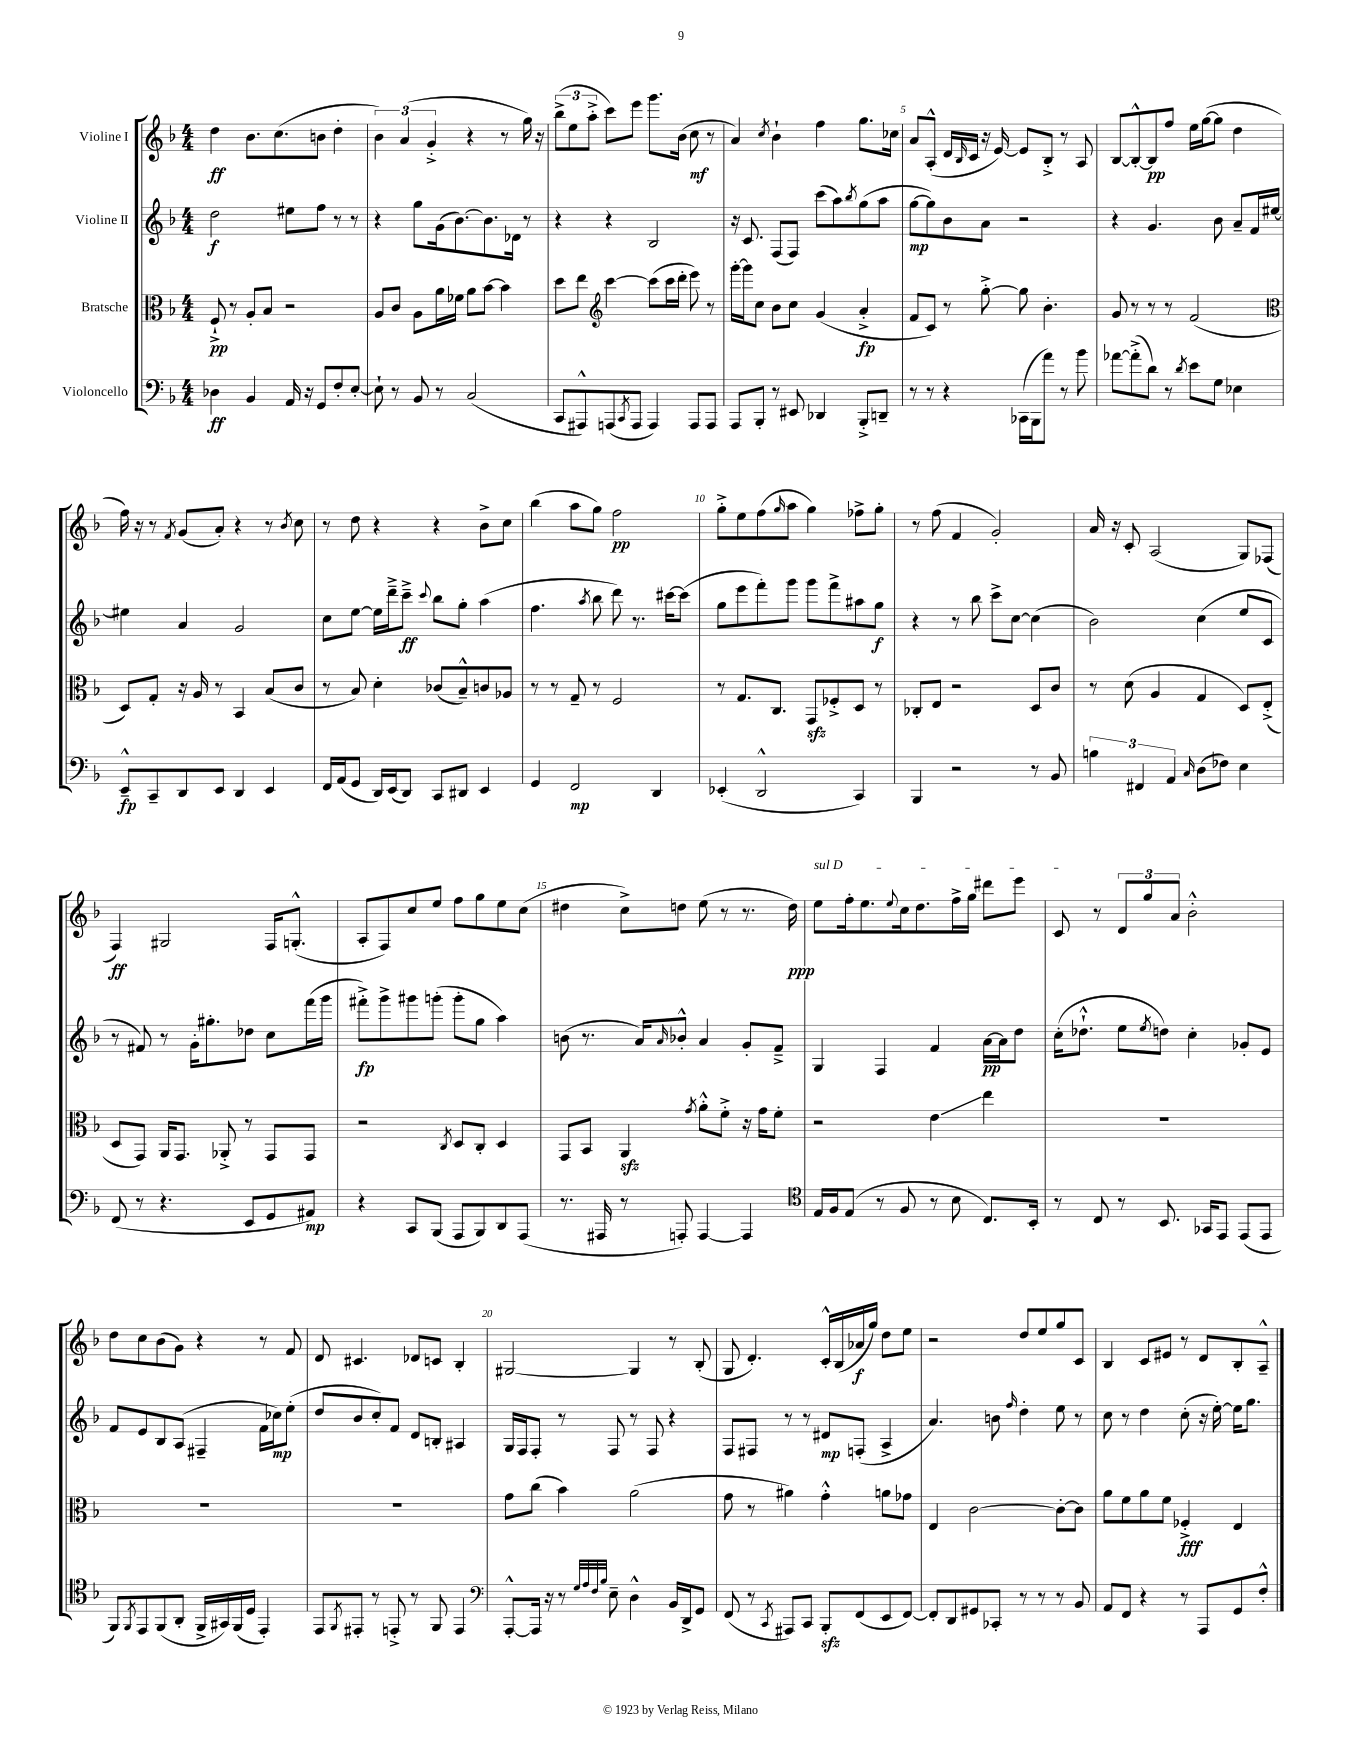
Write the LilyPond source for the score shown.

<<
\new StaffGroup <<
\new Staff = "s0" \with { instrumentName = "Violine I" } {
    \clef treble \key f \major \numericTimeSignature \time 4/4
    d''4\ff bes'8. c''8.( b'8 d''4-. |
    \tuplet 3/2 { bes'4) a'4( g'4-.-> } r4 r8 g''16) r16 |
    \tuplet 3/2 { bes''8->( e''8 a''8-.-> } c'''8) e'''8 g'''8. bes'16( c''8\mf r8 |
    a'4) \acciaccatura { c''8 } bes'4-! f''4 g''8. ces''16 |
    a'8 a8-.-^( d'16 \grace { bes16 } c'16 r16 e'16~) e'8 bes8-.-> r8 a8 |
    bes8~ bes8~-.-^ bes8\pp f''8 e''16 g''16~( g''8 d''4 |
    f''16) r16 r8 \acciaccatura { f'8 } g'8( a'8-.) r4 r8 \acciaccatura { bes'8 } c''8 |
    r8 d''8 r4 r4 bes'8-> c''8 |
    bes''4( a''8 g''8) f''2\pp |
    g''8-.-> e''8 f''8( \grace { g''16 } a''8 g''4) fes''8-> g''8-. |
    r8 f''8( f'4 g'2-.) |
    a'16 r16 c'8-. a2( g8) fes8( |
    f4\ff) gis2 f16 g8.-.-^( |
    a8-. f8) c''8 e''8 f''8 g''8 e''8 c''8( |
    dis''4 c''8->) d''8 e''8( r8 r8. d''16\ppp) |
    \once \override TextSpanner.bound-details.left.text = \markup { \italic "sul D" } e''8\startTextSpan f''16-. e''8. \appoggiatura { e''8 } c''16 d''8. f''16-> g''16 dis'''8 e'''8 |
    c'8\stopTextSpan r8 \tuplet 3/2 { d'8 g''8 a'8 } bes'2-.-^ |
    d''8 c''8 bes'8( g'8) r4 r8 f'8 |
    d'8 cis'4. des'8 c'8 bes4-. |
    gis2~ gis4 r8 bes8-.( |
    g8 d'4.-.) c'16-.-^ bes16( aes'16\f g''16) d''8 e''8 |
    r2 d''8 e''8 g''8 c'8 |
    bes4 c'8 eis'8 r8 d'8 bes8-. a8---^ \bar "|." |
}
\new Staff = "s1" \with { instrumentName = "Violine II" } {
    \clef treble \key f \major \numericTimeSignature \time 4/4
    d''2\f eis''8 f''8 r8 r8 |
    r4 g''8 g'16( bes'8.~) bes'8. des'16 r8 |
    r4 r4 bes2 |
    r16 c'8. f8( f8) c'''8( a''8) \acciaccatura { bes''8 } g''8( a''8 |
    g''8~\mp g''8) bes'8 a'8 r2 |
    r4 g'4. bes'8 a'8-- f'16 eis''16~ |
    eis''4 a'4 g'2 |
    c''8 e''8~ e''16 d'''16---> c'''8--->\ff \appoggiatura { c'''8 } bes''8 g''8-. a''4( |
    f''4. \acciaccatura { a''8 } bes''8 d'''8) r8. cis'''16~ cis'''8( |
    g''8 e'''8 f'''8-.) g'''8 g'''8 f'''8-> ais''8 g''8\f |
    r4 r8 bes''8 c'''8-> c''8~ c''4( |
    bes'2) c''4( e''8 c'8 |
    r8 fis'8) r8 g'16-. gis''8.-. des''8 c''8 f'''16( g'''16 |
    fis'''8-.->\fp) g'''8-> gis'''8 g'''8-.( g'''8-. g''8 a''4) |
    b'8( r8. a'16) \grace { a'16 } bes'8-.-^ a'4 g'8-. f'8---> |
    g4 f4 f'4 a'16~\pp a'16 d''8 |
    c''16-.( des''8.-!-^ e''8 \acciaccatura { e''8 } d''8) c''4-. ges'8-. e'8 |
    f'8 e'8 bes8 a8( fis4-- f'16 ces''16\mp) e''8-.( |
    d''8 bes'8 c''8-.) f'8 d'8 b8-. ais4 |
    g16 f16 f8-. r8 f8 r8 f8 r4 |
    f8 fis8 r8 r8 dis'8\mp f8-.( a4-> |
    a'4.) b'8 \grace { f''16 } d''4-. e''8 r8 |
    c''8 r8 d''4 c''8-.( r16 e''16~-.) e''16 g''8. \bar "|." |
}
\new Staff = "s2" \with { instrumentName = "Bratsche" } {
    \clef alto \key f \major \numericTimeSignature \time 4/4
    f8-!->\pp r8 a8-. bes8 r2 |
    a8 c'8 a8 a'16 fes'16 a'8 bes'8~ bes'4 |
    d''8 e''8 \clef treble c'''4~ c'''8( c'''16 d'''16-. e'''8) r8 |
    g'''16~-. g'''16 c''8 bes'8 c''8 g'4( a'4-.->\fp |
    f'8 c'8) r8 g''8~-.-> g''8 bes'4.-. |
    g'8 r8 r8 r8 f'2( |
    \clef alto d8) g8-. r16 a16 r8 bes,4 bes8( c'8 |
    r8 bes8) d'4-. ces'8( bes8---^) c'8 aes8 |
    r8 r8 g8-- r8 f2 |
    r8 g8. c8. g,8\sfz fes8-.-> d8 r8 |
    ces8-. e8 r2 d8 c'8 |
    r8 d'8( a4 g4 d8) e8-.->( |
    d8 g,8) a,16 g,8. aes,8-.-> r8 g,8 g,8 |
    r2 \acciaccatura { c8 } d8 c8-. d4 |
    g,8 bes,8 a,4\sfz \acciaccatura { g'8 } a'8-.-^ f'8-.-> r16 g'16 f'8-. |
    r2 e'4\glissando e''4 |
    R1 |
    R1 |
    R1 |
    g'8 c''8( bes'4) a'2( |
    g'8 r8 ais'4) g'4-.-^ a'8 ges'8 |
    e4 c'2~ c'8~-. c'8 |
    a'8 f'8 a'8 f'8 fes4-.->\fff e4 \bar "|." |
}
\new Staff = "s3" \with { instrumentName = "Violoncello" } {
    \clef bass \key f \major \numericTimeSignature \time 4/4
    des4\ff bes,4 a,16 r16 g,8 f8-. e8~-. |
    e8-! r8 bes,8 r8 c2( |
    c,8 ais,,8-^) a,,8( \acciaccatura { c,8 } a,,8 a,,4) a,,8 a,,8 |
    a,,8 bes,,8-. r8 eis,8 des,4 bes,,8-.-> d,8-- |
    r8 r8 r4 ces,16( bes,,16 a'8) r8 bes'8 |
    aes'8~ aes'8-.->( d'8) r8 \acciaccatura { d'8 } e'8 g8 ees4 |
    e,8---^\fp c,8-- d,8 e,8 d,4 e,4 |
    f,16 a,16( g,8 d,16) e,16( d,8) c,8 dis,8 e,4 |
    g,4 f,2\mp d,4 |
    ees,4-.( d,2-^ c,4) |
    bes,,4 r2 r8 bes,8 |
    \tuplet 3/2 { b4 fis,4 a,4 } \grace { c16 } d8( fes8) e4 |
    f,8( r8 r4. e,8 g,8 ais,8\mp) |
    r4 c,8 bes,,8( a,,8 bes,,8) d,8 a,,8( |
    r8. ais,,16 r8 a,,8-.) a,,4~ a,,4 |
    \clef tenor e16 f16 e8( r8 f8 r8 bes8 c8.) bes,16-. |
    r8 c8 r8 bes,8. ges,16 e,8 e,8( e,8 |
    f,8) \acciaccatura { f,8 } e,8 f,8( a,8-. f,16-> gis,16) f,16( d16 e,4-.) |
    e,8 \acciaccatura { f,8 } eis,8-. r8 e,8-.-> r8 f,8 e,4 |
    \clef bass a,,8~-.-^ a,,16 r16 r8 \grace { g32 a32 f32 bes32 } e8-- d4-^ bes,16 d,16-> g,8 |
    f,8( r8 \acciaccatura { c,8 } ais,,8) c,8 bes,,8-.\sfz f,8( e,8 f,8~) |
    f,8-. d,8 gis,8 ces,8-. r8 r8 r8 bes,8 |
    a,8 f,8 r4 r8 a,,8 g,8 f8-.-^ \bar "|." |
}
>>
>>
\layout { \context { \Score \override BarNumber.break-visibility = ##(#f #t #t) barNumberVisibility = #(every-nth-bar-number-visible 5) } }
